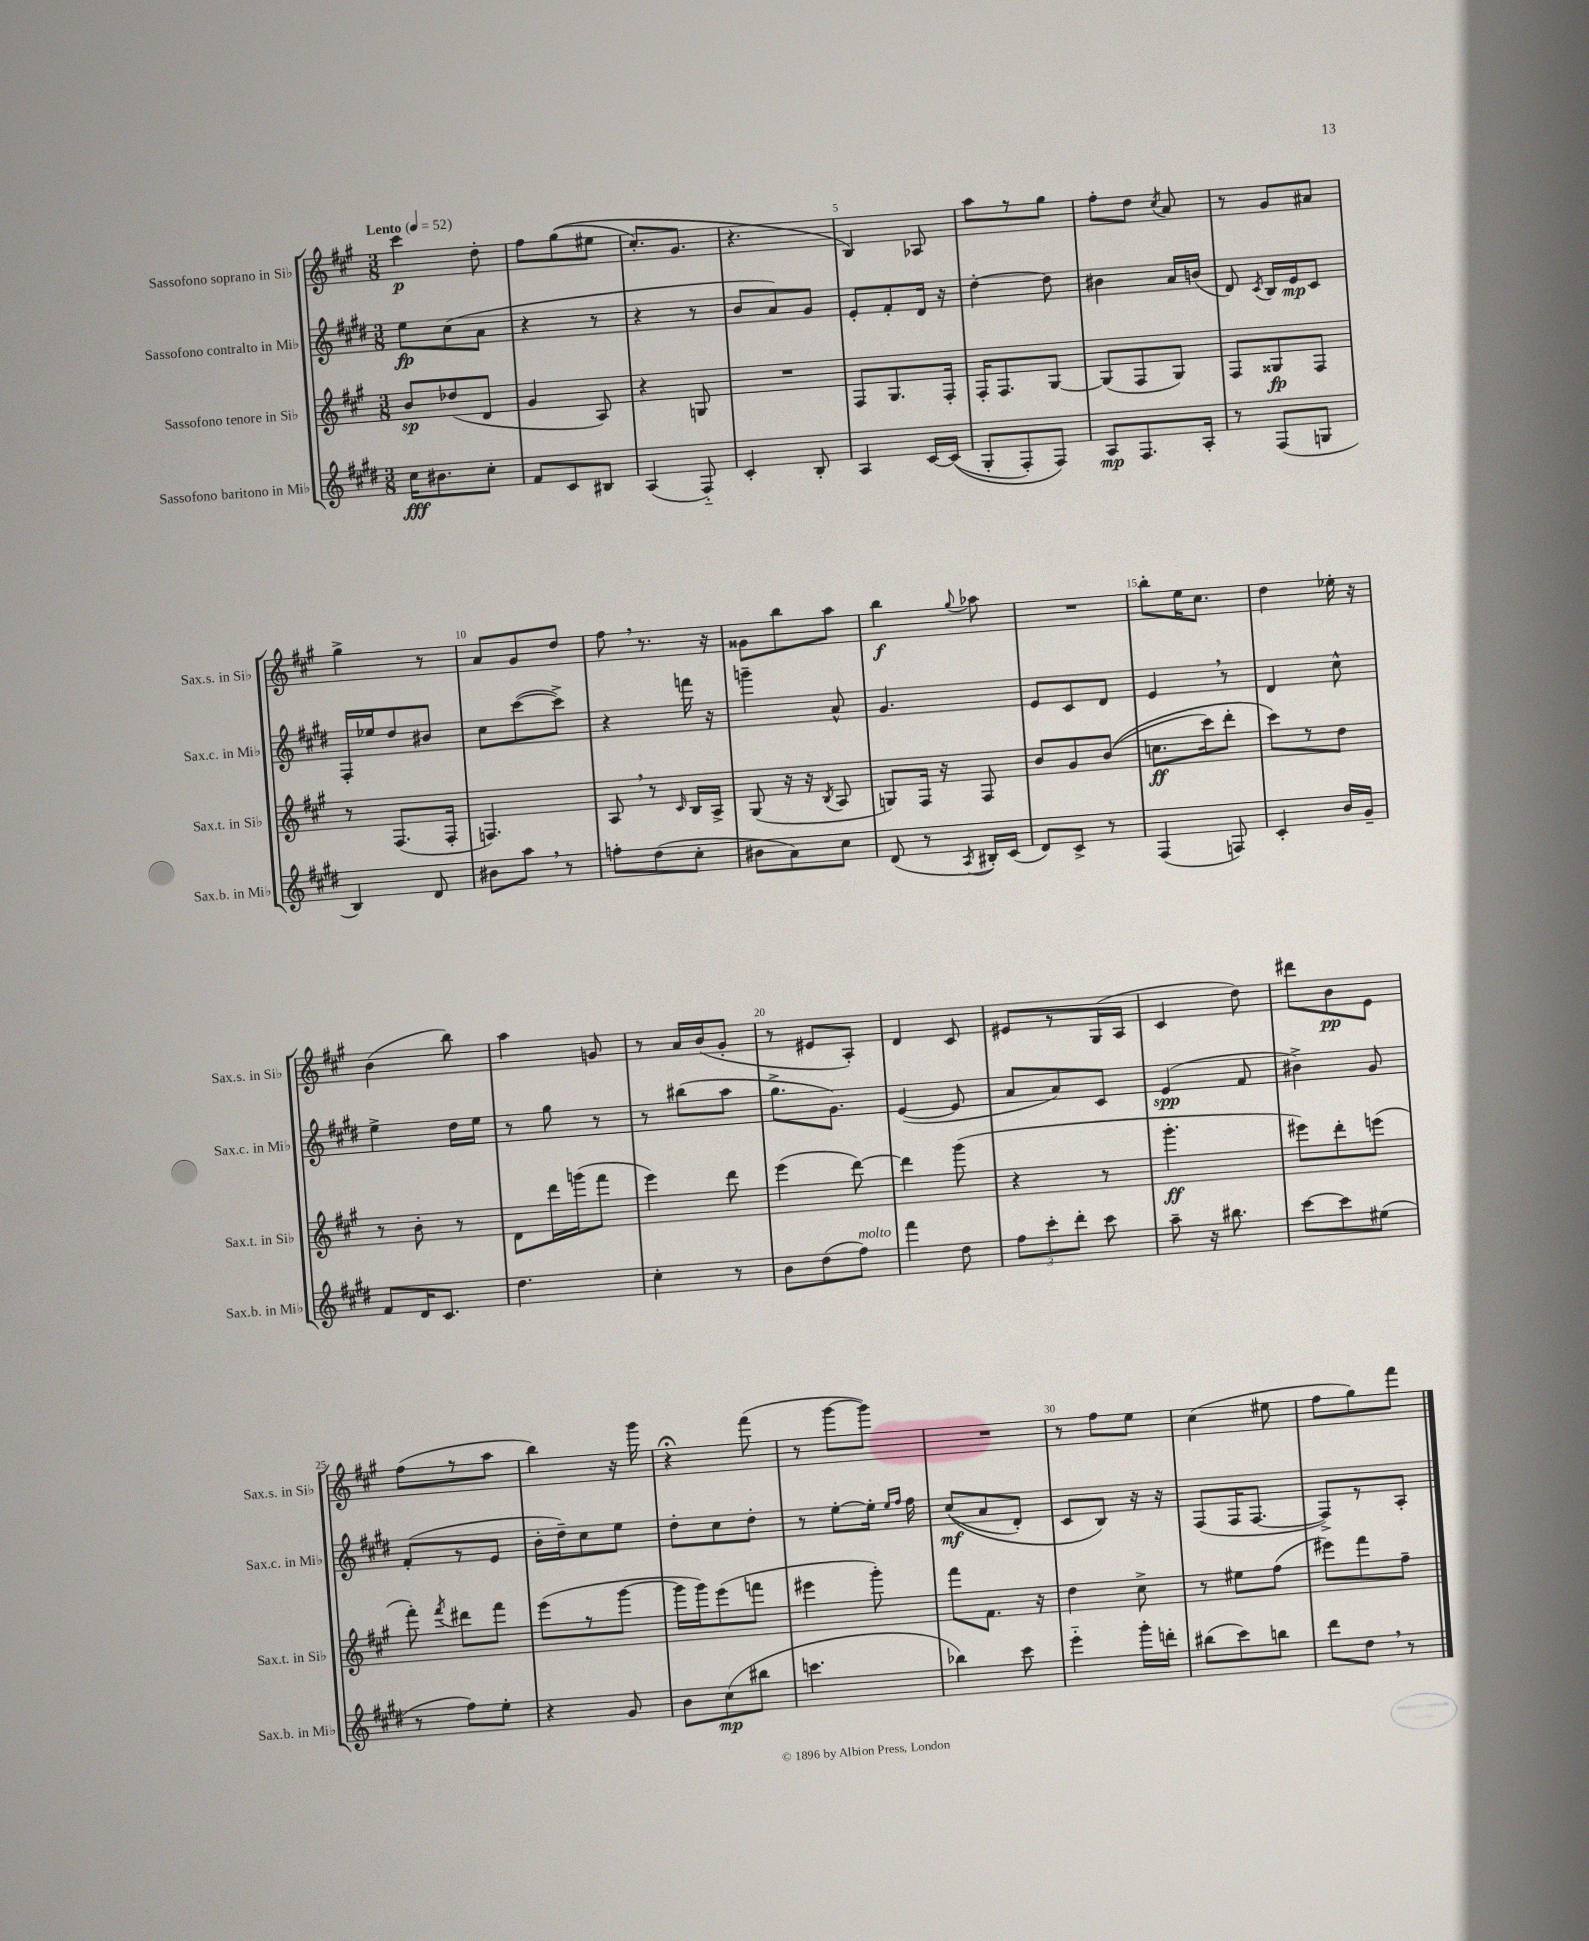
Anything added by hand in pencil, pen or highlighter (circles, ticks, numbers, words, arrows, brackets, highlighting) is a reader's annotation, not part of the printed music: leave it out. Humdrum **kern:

**kern	**kern	**kern	**kern
*staff4	*staff3	*staff2	*staff1
*clefG2	*clefG2	*clefG2	*clefG2
*k[f#c#g#d#]	*k[f#c#g#]	*k[f#c#g#d#]	*k[f#c#g#]
*M3/8	*M3/8	*M3/8	*M3/8
*MM52	*MM52	*MM52	*MM52
16cc#	8b	8ee	4ccc#
8.b#	.	.	.
.	(8dd-	(8cc#	.
8cc#'	8d	8a	8dd'
=	=	=	=
8f#	4g#	4r	8ff#
8c#	.	.	&((8gg#
8B#	8A)	8r	8ee#
=	=	=	=
(4A	4r	4r	8.cc#')
.	.	.	8.g#
8F#'~)	8G	8r	.
=	=	=	=
4c#'	4.r	8b	4.r
.	.	8a)	.
8B'	.	8g#	.
=	=	=	=
4A	8F#	8e'	4B&)
.	8.G#	8f#'	.
[16c#	.	16d#	8A-
&((16c#]	16F#'	16r	.
=	=	=	=
8G#'	16F#'	[4dd#'	8aa
.	8.F#	.	.
8F#')	.	.	8r
8F#&)	[8G#	8dd#]	8gg#
=	=	=	=
8A	(8G#]	4b#	8ff#'
8.F#	8F#	.	8dd
.	.	.	8qcc#
.	8G#)	16a	8a
16A'	.	(16b	.
=	=	=	=
8r	8F#	8d#)	8r
.	.	8qc#	.
(8F#	8G##	16B	8g#
.	.	16e	.
8G	8F#	8c#	8a#
=	=	=	=
4B)	8r	16F#'	4gg#^
.	.	16ee-	.
.	(8.F#	8dd#	.
8d#	.	8b#	8r
.	16F#'	.	.
=	=	=	=
8b#	4.F)	8cc#	8a
8aa	.	([8ccc#	8g#
8r	.	8ccc#^])	8dd
=	=	=	=
8ff'	8A	4r	8ff#
(8dd#	8r	.	8.r
.	16qqc#	.	.
8cc#'	16B	16fff	.
.	16A^	16r	16r
=	=	=	=
8b#	(8G#	4ggg~	8g##
8a)	16r	.	8bb
.	16r	.	.
.	8qB	.	.
8cc#	8A	8a^^	8aa
=	=	=	=
(8d#	8G)	4.g#	4bb
8r	16F#	.	.
.	16r	.	.
8qA	.	.	8qqgg#
16B#')	8F#	.	8aa-
(16c#	.	.	.
=	=	=	=
8d#)	8b	8e	4.r
8c#^	8g#	8c#	.
8r	&((8b	8d#	.
=	=	=	=
(4F#	8.cc	4e	8bb'
.	.	.	16ee
.	16ccc#)	.	8.cc#
8F)	8ddd'	8r	.
=	=	=	=
4c#'	8ccc#&)	4d#	4dd
.	8r	.	.
16b	8dd	8cc#^^	16ee-'
16g#~	.	.	16r
=	=	=	=
8f#	8r	4ee^	(4b
16d#	8b'	.	.
8.c#	.	.	.
.	8r	16dd#	8bb)
.	.	16ee	.
=	=	=	=
4.dd#	8d	8r	4aa
.	16ddd	8gg#	.
.	(16ggg	.	.
.	8fff#	8r	8g
=	=	=	=
4cc#'	4eee)	8r	8r
.	.	(8bb#	16a
.	.	.	(16b
8r	8ddd	8aa	8g#'
=	=	=	=
8b	(4eee	8.gg#^	8r
(8dd#	.	.	8e#
.	.	8.g#)	.
8ff#)	[8ddd)	.	8A')
=	=	=	=
4fff#	4ddd]	([4e	4d
8dd#	(8ggg#	8e]	8c#
=	=	=	=
12ff#	4r	8a	8e#
12ccc#'	.	.	.
.	.	8a)	8r
12ddd#'	.	.	.
8ccc#	8r	8c#	(16G#
.	.	.	16A
=	=	=	=
8aa~	4.ggg#'	(4e	4c#
16r	.	.	.
8.bb#	.	.	.
.	.	8f#	8dd)
=	=	=	=
[8ccc#	8eee#)	4b#^)	8ddd#
8ccc#]	8ddd'	.	8b
(8ee#	(8eee	8g#	8e
=	=	=	=
8r	8fff#')	(8f#'	(8ff#
.	8qfff#	.	.
8ff#)	8ddd#	8r	8r
8ee'	8fff#	8e	8aa
=	=	=	=
4r	(8eee	16b'	4bb)
.	.	16dd#~)	.
.	8r	8cc#	.
8g#	[8ggg#	8ee	16r
.	.	.	16ggg#
=	=	=	=
8b	16ggg#]	8dd#'	4r;
.	16ggg#)	.	.
(8cc#	(8eee	8cc#	.
8bb#	8fff	8dd#'	(8fff#
=	=	=	=
4.ccc	4eee#	8r	8r
.	.	[8ee'	[8ggg#
.	8ggg#')	16ee']	8ggg#])
.	.	16qqee	.
.	.	16qqff#	.
.	.	16ff#	.
=	=	=	=
4bb-)	8fff#	&((8cc#	4.r
.	8.f#	8a	.
8ccc#	.	8d#')	.
.	16r	.	.
=	=	=	=
4eee'~	4dd	8c#	8r
.	.	8B&)	8ff#
16ggg#'	8cc#^	16r	8ee
16ddd'	.	16r	.
=	=	=	=
(8bb#	8r	(8F#	(4cc#
8ccc#)	8ee#	16F#	.
.	.	[8.F#	.
8bb	(8ff#	.	8ee#
=	=	=	=
8ddd#	8eee#)	8F#^])	8ff#
8dd#	8fff#	8r	8gg#)
8r	8ff#~	8A'	8fff#
==	==	==	==
*-	*-	*-	*-
